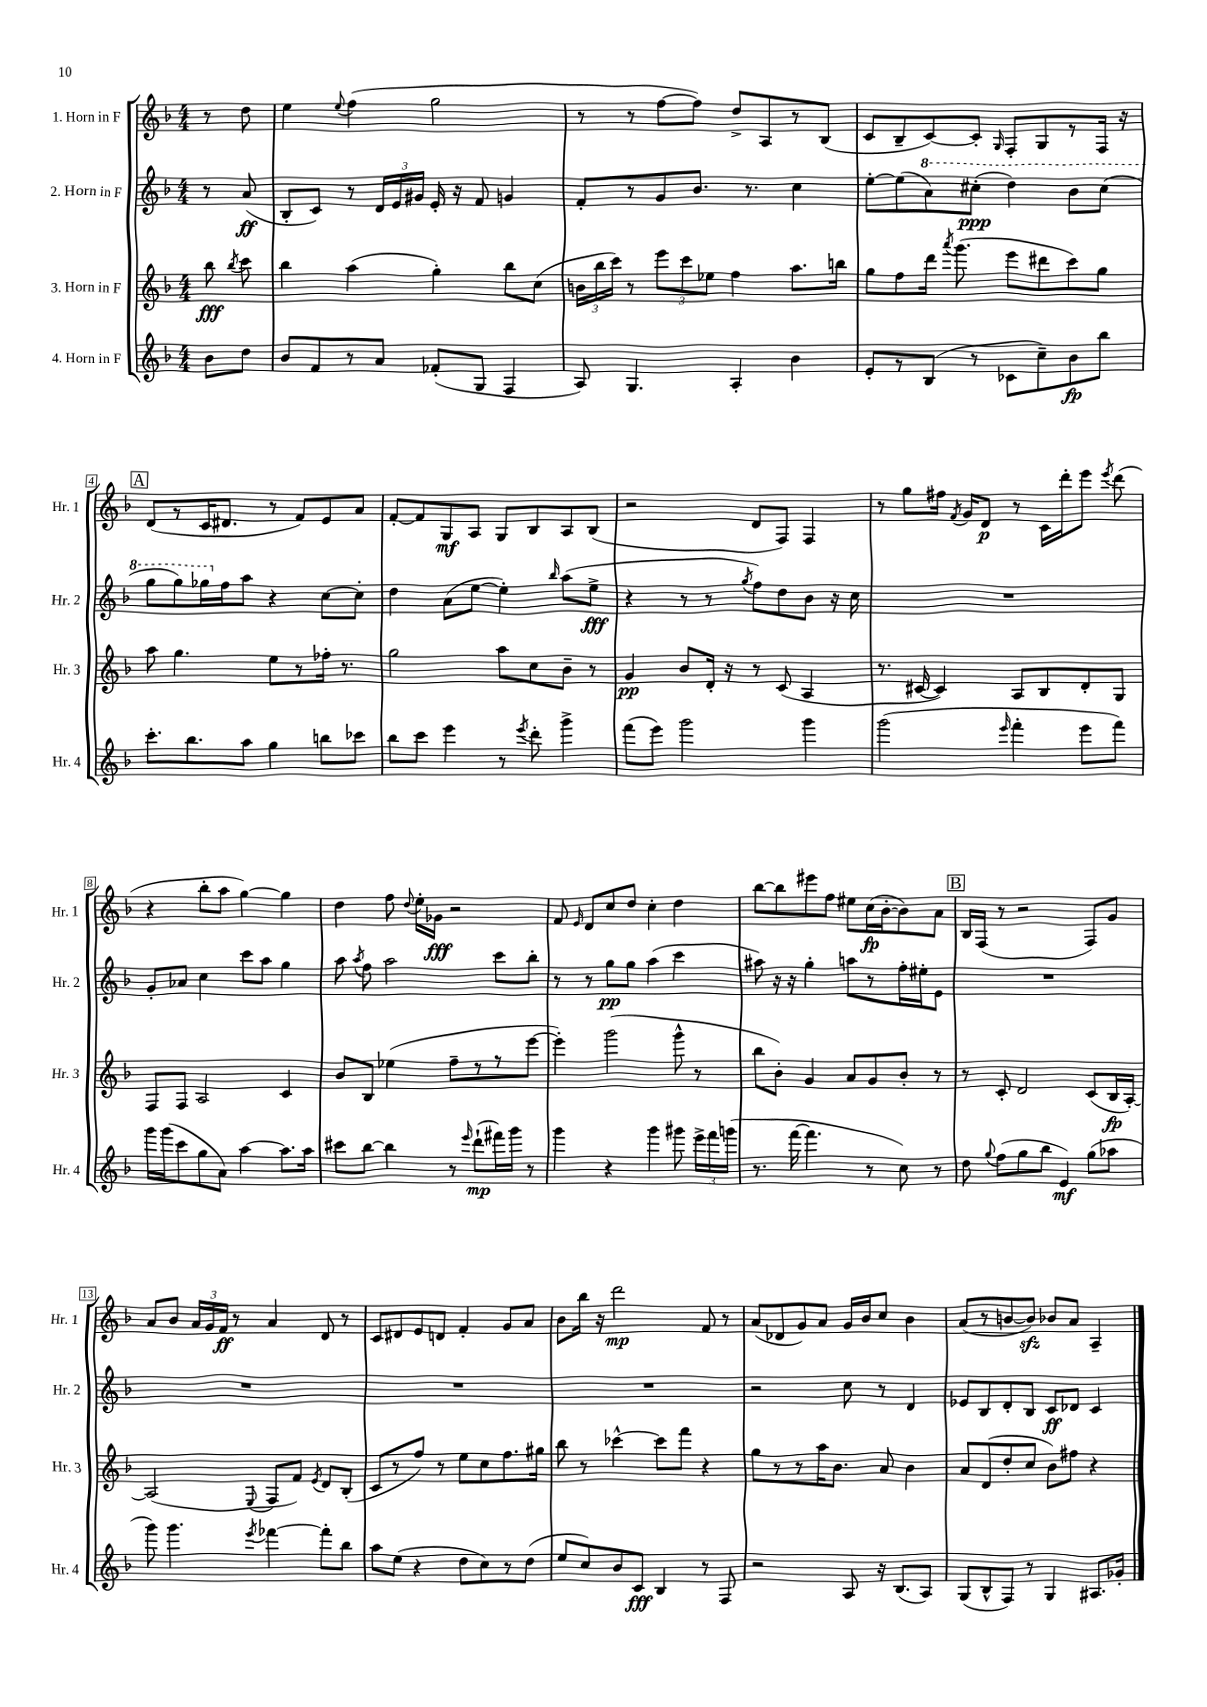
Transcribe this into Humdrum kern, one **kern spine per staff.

**kern	**kern	**kern	**kern
*staff4	*staff3	*staff2	*staff1
*clefG2	*clefG2	*clefG2	*clefG2
*k[b-]	*k[b-]	*k[b-]	*k[b-]
*M4/4	*M4/4	*M4/4	*M4/4
8b-	8bb-	8r	8r
.	8qbb-	.	.
8dd	8ccc	(8a	8dd
=	=	=	=
8b-	4bb-	8B-'	4ee
8f	.	8c)	.
.	.	.	8qqee
8r	(4aa	8r	(4ff
8a	.	24d	.
.	.	24e	.
.	.	24g#	.
(8f-'	4gg')	16e'	2gg
.	.	16r	.
8G	.	8f	.
4F	8bb-	4g	.
.	(8cc	.	.
=	=	=	=
8A)	24b	8f'	8r
.	24bb-	.	.
.	24ccc)	.	.
4.G	8r	8r	8r
.	12eee	8g	[8ff
.	12ccc	.	.
.	.	8.b-	8ff])
.	12ee-	.	.
4A'	4ff	.	8dd^
.	.	8.r	.
.	.	.	8A
4b-	8.aa	4cc	8r
.	.	.	(8B-
.	16bb	.	.
=	=	=	=
8e'	8gg	[8ee'	8c
8r	8ff	(8ee]	8B-~
(8B-	16ddd	8aa)	[8c)
.	8qaaa	.	.
.	(8.ggg	.	.
8r	.	(8ccc#'	8c']
.	.	.	16qqG
8c-	8eee	4ddd)	8F'
8cc~)	8ddd#	.	8G
8b-	8ccc)	8bb-	8r
8bb-	8gg	(8ccc#	16F
.	.	.	16r
=	=	=	=
8.ccc'	8aa	8ggg	(8d
.	4.gg	8ggg)	8r
8.bb-	.	.	.
.	.	16ggg-	16c
.	.	16ff	8.d#
8aa	.	8aa	.
4gg	8ee	4r	8r
.	8r	.	8f)
8bb	16ff-'	[8cc	8e
.	8.r	.	.
8ccc-	.	8cc']	8a
=	=	=	=
8bb-	2gg	4dd	[8f'
8ccc	.	.	8f]
4eee	.	(8a	8G
.	.	[8ee	8A
8r	8aa	4ee'])	8G
8qeee	.	.	.
8ddd'	8cc	.	8B-
.	.	16qqbb-	.
4ggg^	8b-~	(8aa	8A
.	8r	8ee^	(8B-
=	=	=	=
(8fff	4g	4r	2r
8eee)	.	.	.
2ggg	8b-	8r	.
.	16d'	8r	.
.	16r	.	.
.	.	8qgg	.
.	8r	8ff)	8d
.	(8c	8dd	8F)
4ggg	4A	8b-	4F
.	.	16r	.
.	.	16cc	.
=	=	=	=
(2ggg	8.r	1r	8r
.	.	.	8gg
.	[16c#	.	.
.	4c#])	.	16ff#
.	.	.	8qf
.	.	.	16g
.	.	.	8d
16qqeee	.	.	.
4fff'	8A	.	8r
.	8B-	.	16c
.	.	.	16ddd'
8eee	8d'	.	8eee
.	.	.	8qeee
8fff)	8G	.	(8ddd
=	=	=	=
16ggg	8F	8g'	4r
(16ggg	.	.	.
8ccc	8F	8a-	.
8gg	2A	4cc	8bb-'
8a)	.	.	8aa
[4aa	.	8ccc	[4gg)
.	.	8aa	.
8.aa]	4c	4gg	4gg]
16aa	.	.	.
=	=	=	=
8ccc#	8b-	8aa	4dd
.	.	8qaa	.
[8bb-	8B-	8ff	.
4bb-]	(4ee-	2aa	8ff
.	.	.	8qqdd
.	.	.	16ee'
.	.	.	16g-
8r	8ff~	.	2r
16qqeee	.	.	.
(8ddd`	8r	.	.
16fff#)	8r	8ccc	.
16ggg	.	.	.
8r	[8eee	8bb-'	.
=	=	=	=
4ggg	4eee'])	8r	8f
.	.	.	16qqe
.	.	8r	8d
4r	(2ggg	8gg	8cc
.	.	8gg	8dd
4ggg	.	(4aa	4cc'
8ggg#	8ggg^^	4ccc	4dd
24eee^	8r	.	.
24fff	.	.	.
(24ggg	.	.	.
=	=	=	=
8.r	8bb-	8aa#)	[8bb-
.	8b-')	16r	8bb-]
[16fff	.	16r	.
4.fff]	4g	4gg'	8eee#
.	.	.	8ff
.	8a	8aa	8ee#
8r	8g	8r	(16cc
.	.	.	[16b-'
8cc)	8b-'	16ff'	8b-])
.	.	16ee#'	.
8r	8r	8e	8a
=	=	=	=
8dd	8r	1r	16B-
.	.	.	(16F
8qqgg	.	.	.
(8ff	8c'	.	8r
8gg	2d	.	2r
8bb-	.	.	.
4e)	.	.	.
(8gg	(8c	.	8F)
8aa-	16B-	.	8g
.	[16A')	.	.
=	=	=	=
8ggg)	(2A]	1r	8a
4.ggg	.	.	8b-
.	.	.	24a
.	.	.	24g
.	.	.	24f
.	.	.	8r
8qeee	8qqE	.	.
[4fff-	8F	.	4a
.	8f)	.	.
.	8qe	.	.
8fff-']	8d	.	8d
8bb-	(8B-'	.	8r
=	=	=	=
8aa	8c	1r	8c
(8ee	8r	.	8d#
4r	8ff)	.	8e
.	8r	.	8d
8dd	8ee	.	4f'
8cc)	8cc	.	.
8r	8.ff	.	8g
(8dd	.	.	8a
.	16gg#	.	.
=	=	=	=
8ee	8bb-	1r	8b-
8cc)	8r	.	16bb-
.	.	.	16r
8b-	[4ccc-^^	.	2ddd
8c	.	.	.
4B-	8ccc-]	.	.
.	8fff	.	.
8r	4r	.	8f
8F	.	.	8r
=	=	=	=
2r	8gg	2r	(8a
.	8r	.	8d-
.	8r	.	8g)
.	16aa	.	8a
.	8.b-	.	.
8A	.	8cc	16g
.	.	.	16b-
16r	8a	8r	8cc
(8.B-	.	.	.
.	4b-	4d	4b-
8A)	.	.	.
=	=	=	=
(8G	8a	8e-	(8a
8B-^^	(8d	8B-	8r
8F)	8dd'	8d'	[8b
8r	8cc	8B-	8b])
4G	8b-)	8c	8b-
.	8ff#	8d-	8a
8.A#	4r	4c	4A~
16g-'	.	.	.
==	==	==	==
*-	*-	*-	*-
